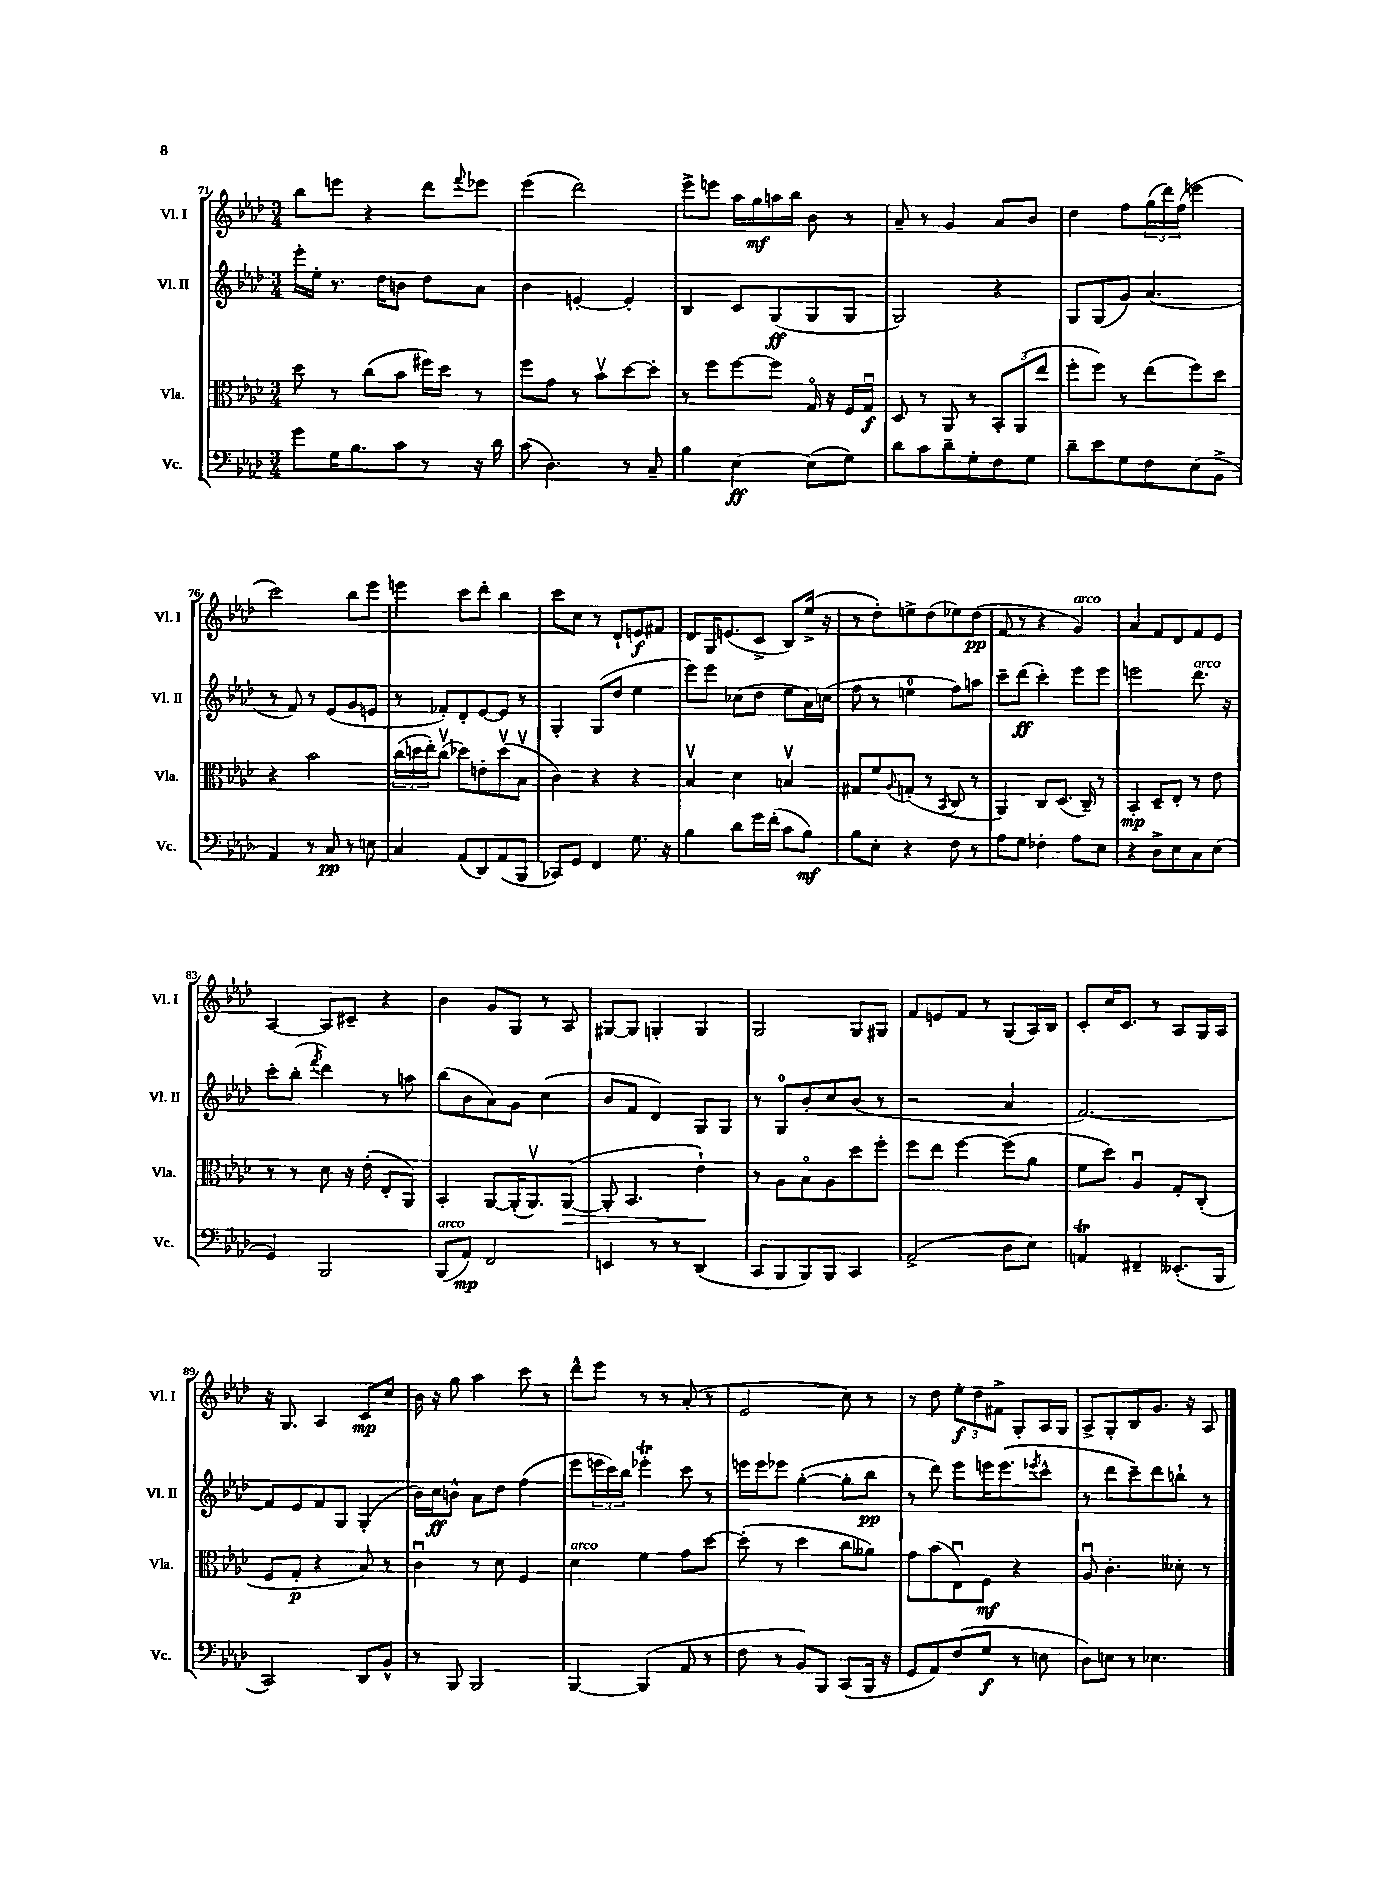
<<
\new StaffGroup <<
\new Staff = "s0" \with { instrumentName = "Vl. I" shortInstrumentName = "Vl. I" } {
    \clef treble \key aes \major \numericTimeSignature \time 3/4
    bes''8 e'''8 r4 des'''8 \appoggiatura { f'''8 } ees'''8 |
    ees'''4( des'''2) |
    ees'''8-> e'''8 aes''16 g''16\mf a''16 bes''16 bes'8 r8 |
    aes'8-- r8 g'4 aes'8 bes'8 |
    des''4 f''8 \tuplet 3/2 { g''16( des'''16) f''16( } e'''4 |
    c'''2) bes''8 ees'''8 |
    e'''4 c'''8 des'''8-. bes''4 |
    c'''8 c''8 r8 des'8-! e'8\f fis'8 |
    des'8 g16 e'8.( c'8-> bes8) ees''16->( r16 |
    r8 des''8-.) e''8-> des''8( ees''8) des''8\pp( |
    f'8 r8 r4 g'4^\markup { \italic "arco" }) |
    aes'4 f'8 des'8 f'8 ees'8 |
    aes4~ aes8 cis'8-- r4 |
    bes'4 g'8 g8 r8 aes8 |
    gis8~ gis8 g4-. g4 |
    g2 g8 gis8 |
    f'8 e'8 f'8 r8 g8( aes16) bes16 |
    c'8-. c''16 c'8. r8 aes8 g16 aes16 |
    r16 g8. aes4 c'8\mp c''8 |
    bes'16 r16 g''8 aes''4 c'''8 r8 |
    des'''8-^ ees'''8 r8 r8 aes'8-.( r8 |
    ees'2 c''8) r8 |
    r8 des''8 \tuplet 3/2 { ees''8-.\f des''8 fis'8-> } g8-. aes16 g16 |
    aes8-> g8-. bes8 g'8. r16 aes8 \bar "|." |
}
\new Staff = "s1" \with { instrumentName = "Vl. II" shortInstrumentName = "Vl. II" } {
    \clef treble \key aes \major \numericTimeSignature \time 3/4
    ees'''16-. ees''16-. r8. des''16 b'8 des''8 aes'8 |
    bes'4 e'4~-. e'4-. |
    bes4 c'8 g8\ff( g8 g8 |
    g2) r4 |
    g8 g8( g'8) aes'4.( |
    r8 f'8) r8 ees'8( g'8 e'8 |
    r8 fes'8-.) des'8-. ees'8~ ees'8 r8 |
    g4-. g8( des''8 ees''4 |
    ees'''8) ees'''8 ces''8( des''8 ees''8 aes'16) c''16( |
    f''8 r8 e''4-0 f''8) a''8 |
    c'''8-- des'''8\ff( c'''4-.) ees'''8 ees'''8 |
    e'''2 des'''8.^\markup { \italic "arco" } r16 |
    c'''8-. bes''8-.( \acciaccatura { f'''8 } des'''4) r8 a''8 |
    bes''8( bes'8 aes'8) g'8 c''4( |
    bes'8 f'8 des'4) g8 g8 |
    r8 g8-0 bes'8-. c''8 bes'8( r8 |
    r2 aes'4 |
    f'2.~) |
    f'8 ees'8 f'8 g8 g4-.( |
    bes'16) c''16\ff b'8-^ aes'8 des''8 f''4( |
    ees'''8 \tuplet 3/2 { e'''16 c'''16) bes''16 } ees'''4-.\trill c'''8 r8 |
    e'''16 e'''16 ees'''8 g''4~-.( g''8-. bes''8\pp |
    r8 des'''8) ees'''8 e'''16 e'''8.( \acciaccatura { ees'''8 } c'''8-^ |
    r8 des'''8 c'''8--) des'''8 b''8-! r8 \bar "|." |
}
\new Staff = "s2" \with { instrumentName = "Vla." shortInstrumentName = "Vla." } {
    \clef alto \key aes \major \numericTimeSignature \time 3/4
    des''8 r8 c''8( bes'8 fis''16) des''16 r8 |
    f''8 g'8 r8 bes'8\upbow des''8~ des''8-. |
    r8 f''8 f''8~ f''8 g16\flageolet r16 f16 g16\downbow\f |
    des8 r8 aes,8 r8 \tuplet 3/2 { bes,8-. aes,8( ees''8 } |
    f''8-. f''8) r8 ees''8( f''8) des''8 |
    r4 bes'2 |
    \tuplet 3/2 { c''16( d''16 ees''16-.) } c''8\upbow( des''8) e'8-. des''8\upbow( bes8\upbow |
    c'4) r4 r4 |
    bes4\upbow des'4 b4\upbow |
    gis8 f'8 \appoggiatura { aes8 } g8-.( r8 \acciaccatura { bes,8 } c8 r8 |
    aes,4) c8 des8.( c16--) r8 |
    bes,4-.\mp des8-- ees8-. r8 ees'8 |
    r8 r8 des'8 r16 ees'16-.( ees8-. aes,8) |
    bes,4-. aes,8~ aes,16-.( aes,8.\upbow) aes,8~\>( |
    aes,8-. bes,4. ees'4-!\!) |
    r8 aes8 bes8\flageolet aes8 des''8 f''8-. |
    f''8 ees''8 f''4~ f''8( aes'8 |
    f'8 des''8) aes4\downbow g8-. c8-.( |
    f8 g8-.\p r4 bes8) r8 |
    c'4\downbow r8 des'8 f4 |
    des'4^\markup { \italic "arco" } f'4 g'8 des''8~ |
    des''8-.( r8 des''4 c''8 aeses'8) |
    g'8 bes'8( ees8\downbow) f8\mf r4 |
    aes8\downbow c'4.-. deses'8-. r8 \bar "|." |
}
\new Staff = "s3" \with { instrumentName = "Vc." shortInstrumentName = "Vc." } {
    \clef bass \key aes \major \numericTimeSignature \time 3/4
    g'8 g16 bes8. c'8 r8 r16 des'16 |
    c'8( des4.) r8 c8-- |
    bes4 ees4~\ff ees8( g8) |
    des'8 c'8 des'8-- g8-. f8 g8 |
    des'8-- ees'8 g8 f8 ees8( bes,8-> |
    aes,4) r8 c8\pp r8 e8 |
    c4 aes,8( des,8) aes,8( bes,,8 |
    ces,8) g,8 f,4 g8. r16 |
    bes4 des'8 g'16 f'16-.( c'8 bes8\mf) |
    bes8 ees8-. r4 f8 r8 |
    aes8 g8 fes4-. aes8 ees8 |
    r4 des8-> ees8 c8 ees8( |
    g,4) bes,,2 |
    bes,,8^\markup { \italic "arco" }( aes,8\mp) f,2 |
    e,4 r8 r8 des,4( |
    c,8 bes,,8 bes,,8) bes,,8 c,4 |
    aes,2->( des8 ees8) |
    a,4\trill fis,4-- eeses,8.-.( bes,,16 |
    c,2) des,8 bes,8-^ |
    r8 bes,,8 bes,,2 |
    bes,,4~ bes,,4( aes,8 r8 |
    f8 r8 bes,8) bes,,8 c,8( bes,,16 r16 |
    g,8 aes,8) f8( g8\f r8 e8 |
    des8) e8 r8 ees4. \bar "|." |
}
>>
>>
\layout { \context { \Score currentBarNumber = #71 } }
